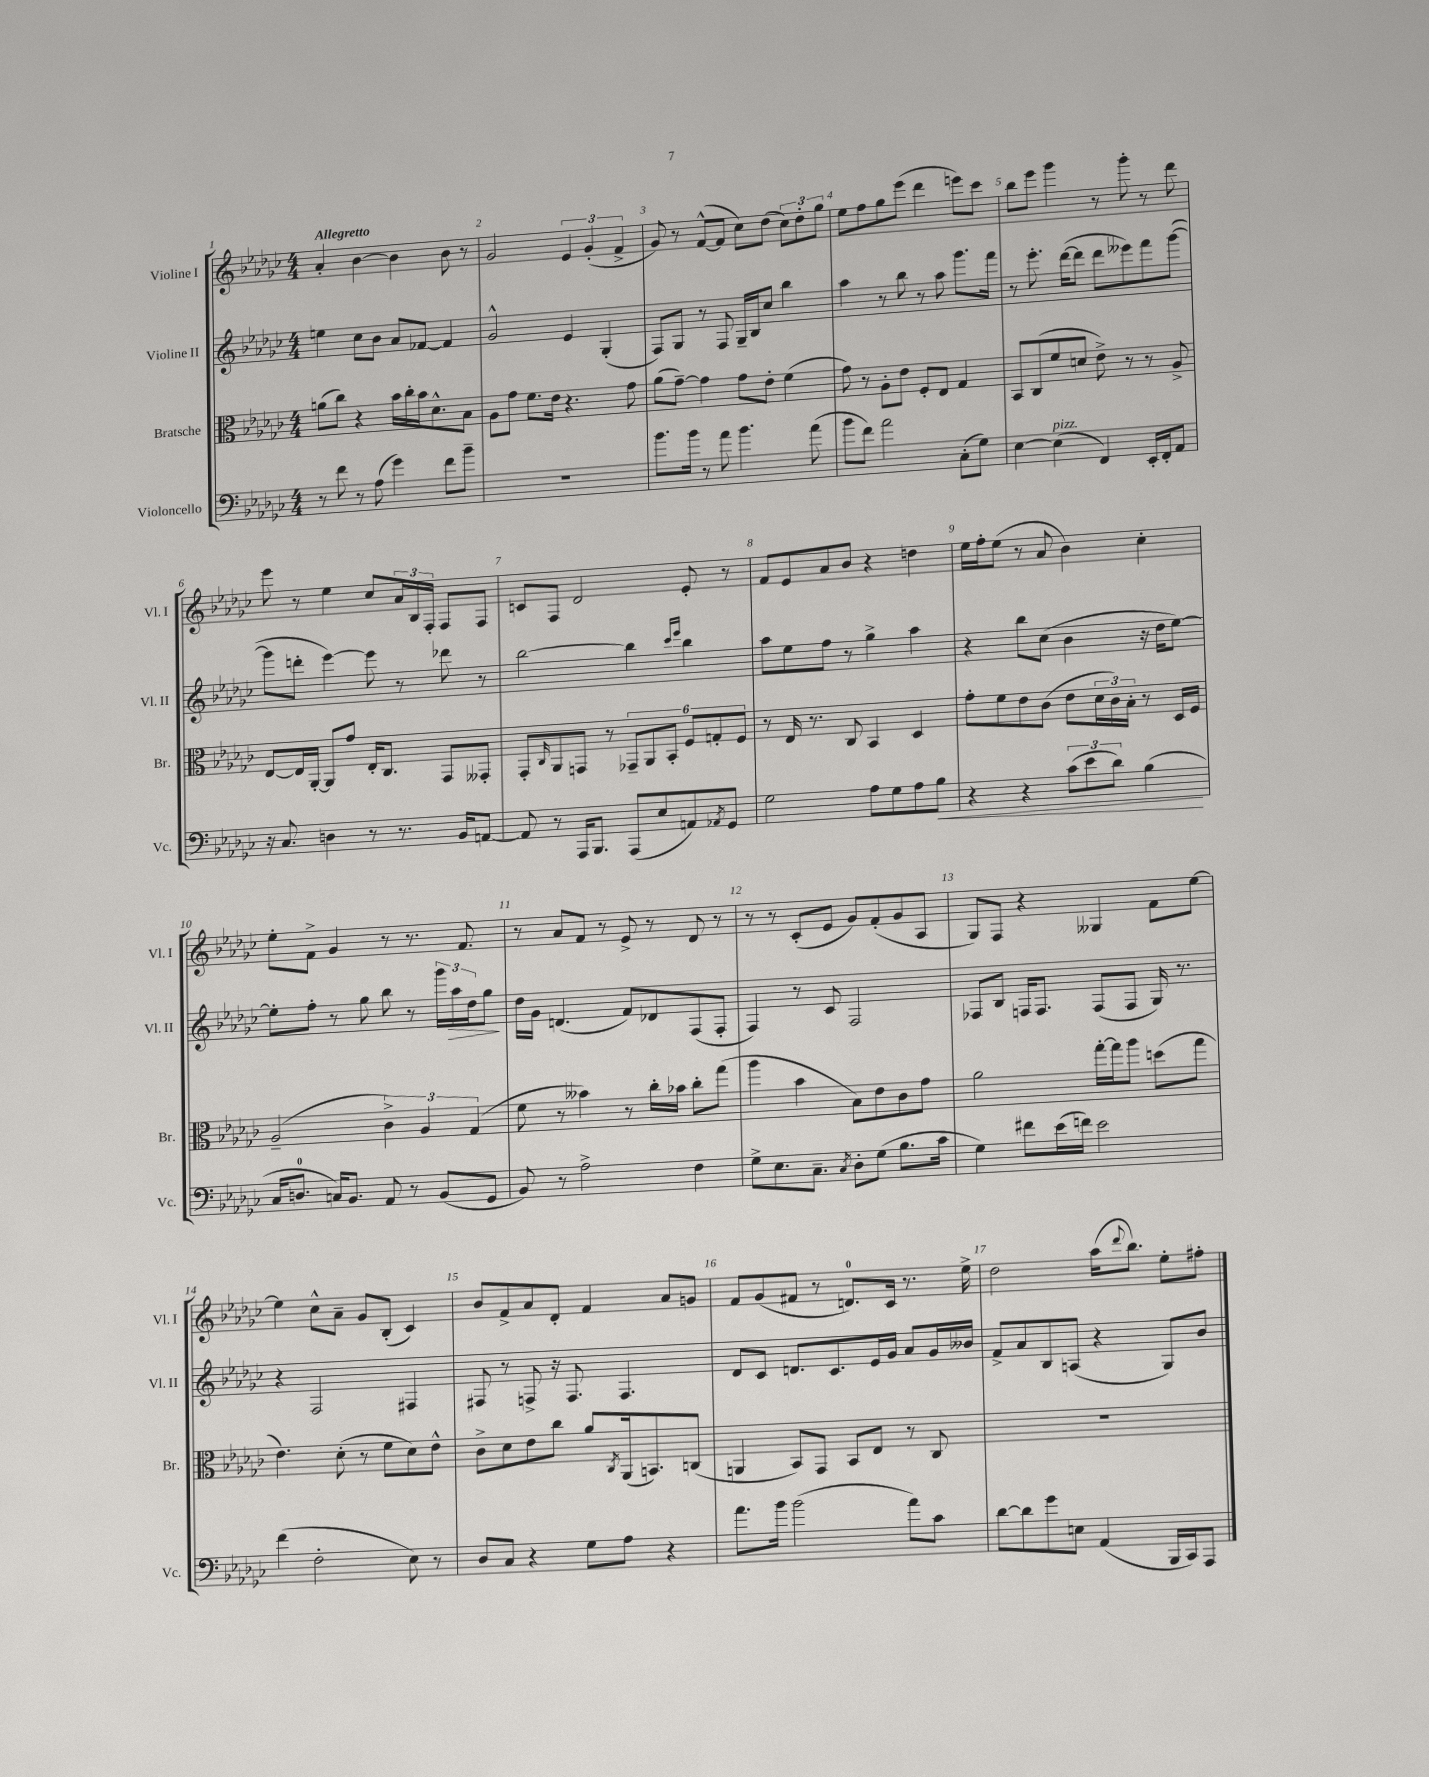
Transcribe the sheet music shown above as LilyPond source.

<<
\new StaffGroup <<
\new Staff = "s0" \with { instrumentName = "Violine I" shortInstrumentName = "Vl. I" } {
    \clef treble \key ges \major \numericTimeSignature \time 4/4 \tempo "Allegretto"
    aes'4-. bes'4~ bes'4 bes'8 r8 |
    ges'2 \tuplet 3/2 { ees'4 ges'4-.( f'4-> } |
    ges'8) r8 f'8~-^( f'8 ces''8) des''8( \tuplet 3/2 { ces''8) des''8-. ges''8 } |
    ees''8 f''8 ges''8 ees'''8( des'''4 e'''8) ces'''8 |
    bes''8 ees'''8 ges'''4 r8 ges'''8-. r8 des'''8 |
    ees'''8 r8 ees''4 ces''8 \tuplet 3/2 { aes'16 bes16 f16-. } f8 f8 |
    c'8 f8 des'2 ees'8-. r8 |
    f'8 ees'8 aes'8 bes'8 r4 d''4 |
    ees''16 f''16-. ees''8( r8 aes'8 bes'4) ces''4-. |
    ees''8-. f'8-> ges'4 r8 r8. f'8. |
    r8 aes'8 f'8 r8 ees'8-> r8 des'8 r8 |
    r8 r8 ces'8-.( ees'8 ges'8) f'8-.( ges'8 aes8 |
    ges8) f8 r4 geses4 f'8 ees''8~ |
    ees''4 ces''8-^ aes'8-- ges'8 bes8-.( ces'4) |
    bes'8 f'8-> aes'8 des'8-. f'4 aes'8 g'8 |
    f'8 ges'8( fis'8 r8 d'8.-0) ces'16 r8. ees''16-> |
    des''2 aes''16( \appoggiatura { des'''8 } bes''8.) ees''8-. fis''8-. \bar "|." |
}
\new Staff = "s1" \with { instrumentName = "Violine II" shortInstrumentName = "Vl. II" } {
    \clef treble \key ges \major \numericTimeSignature \time 4/4
    e''4 ces''8 bes'8 aes'8 fes'8~ fes'4 |
    ges'2-^ ees'4 ges4-.( |
    f8) ges8 r8 f8 ges16-- bes16 ces''8 bes''4 |
    aes''4 r8 bes''8 r8 aes''8 ges'''8. f'''16 |
    r8 ees'''8.-. des'''16~( des'''8 des'''8 eeses'''8) f'''8 ges'''8~( |
    ges'''8 d'''8-. ees'''4~) ees'''8 r8 des'''8 r8 |
    bes''2~ bes''4 \grace { ces'''16 ees'''16 } bes''4 |
    aes''8 ees''8 f''8 r8 ges''4-> aes''4 |
    r4 bes''8 ces''8( bes'4 r16 des''16 ees''8~) |
    ees''8-. f''8-. r8 ges''8 bes''8 r8 \tuplet 3/2 { ges'''16 aes''16\> des''16 } ges''8\! |
    des''16 ges'16 d'4.( f'8) des'8 f8( f8-. |
    f4) r8 ces'8 f2 |
    fes8 bes8 f16 f8. f8( f8 ges16) r8. |
    r4 f2 fis4 |
    fis8 r8 f8-> r16 f8. f4. |
    des'8 ces'8 d'8. ces'8. ees'16 ges'16 aes'8 ges'16 beses'16 |
    f'8-> aes'8 bes8 a8( r4 ges8) bes'8 \bar "|." |
}
\new Staff = "s2" \with { instrumentName = "Bratsche" shortInstrumentName = "Br." } {
    \clef alto \key ges \major \numericTimeSignature \time 4/4
    a'8( ces''8) r4 bes'16 ces''16-. bes'16 des'8.-^ bes8 |
    aes8 ges'8 f'8. ees'16 r4. ges'8 |
    aes'8( ges'8~--) ges'4 ges'8 ees'8-. f'4( |
    ges'8) r8 aes8-. ees'8 f8-. ees8 ges4 |
    bes,8 ces8( f'8 d'8 ees'8->) r8 r8 aes8-> |
    ees8~ ees16 aes,16~-. aes,8 ges'8 ees16-. ces8. ges,8 geses,8-. |
    ges,8-. \grace { ces16 } aes,8 g,8 r8 \tuplet 6/4 { ges,8-- aes,8 bes,8-. f8 g8-. f8 } |
    r8 ees16 r8. ces8 bes,4 des4 |
    ges'8-. f'8 ees'8 ces'8( ees'8 \tuplet 3/2 { des'16 ces'16) bes16-. } r8 des16 f16 |
    aes2--( \tuplet 3/2 { ces'4->) aes4 ges4( } |
    f'8 r8 beses'4) r8 ces''16-. bes'16 ces''8-. ges''8( |
    aes''4 bes'4 bes8) ees'8 ces'8 ges'8 |
    aes'2 ges''16~-. ges''16 aes''8 d''8( ges''8 |
    ees'4.) des'8-.( r8 f'8 des'8) ees'8-^ |
    ces'8-> des'8 ees'8 ces''8 aes'8 \acciaccatura { ces8 } aes,16( b,8.) c8( |
    a,4 bes,8) ges,8 bes,8 ees8 r8 ces8 |
    R1 \bar "|." |
}
\new Staff = "s3" \with { instrumentName = "Violoncello" shortInstrumentName = "Vc." } {
    \clef bass \key ges \major \numericTimeSignature \time 4/4
    r8 f'8 r8 aes8( ges'4) f'8 bes'8-- |
    R1 |
    bes'8. bes'16 r8 aes'8 bes'4. aes'8( |
    bes'8 f'8) aes'2 ces8-.( ges8) |
    ees4~ ees4^\markup { \italic "pizz." }( f,4) ees,16-. f,16-. aes,8 |
    r16 ces8. d4 r8 r8. bes,16 a,8~ |
    a,8 r8 aes,,16 bes,,8. aes,,8( ees8 a,8) \acciaccatura { aes,8 } ges,8 |
    ges2 aes8 ges8 aes8 bes8\< |
    r4 r4 \tuplet 3/2 { ces'8( ees'8 des'8) } bes4\!( |
    ces16 d8.-0 c16) bes,8. aes,8 r8 bes,8( ges,8 |
    bes,8) r8 aes2-> f4 |
    ges8-> ees8. ces8.-- \acciaccatura { ces8 } des8-. ges8( bes8. ces'16 |
    ges4) fis'8 ees'16( f'16) ees'2 |
    f'4( f2-. ees8) r8 |
    des8 ces8 r4 ges8 aes8 r4 |
    aes'8. bes'16 bes'2( aes'8) ces'8 |
    des'8~ des'8 ges'8 e8 aes,4( bes,,16 ces,16) aes,,8 \bar "|." |
}
>>
>>
\layout { \context { \Score \override BarNumber.break-visibility = ##(#f #t #t) barNumberVisibility = #all-bar-numbers-visible } }
